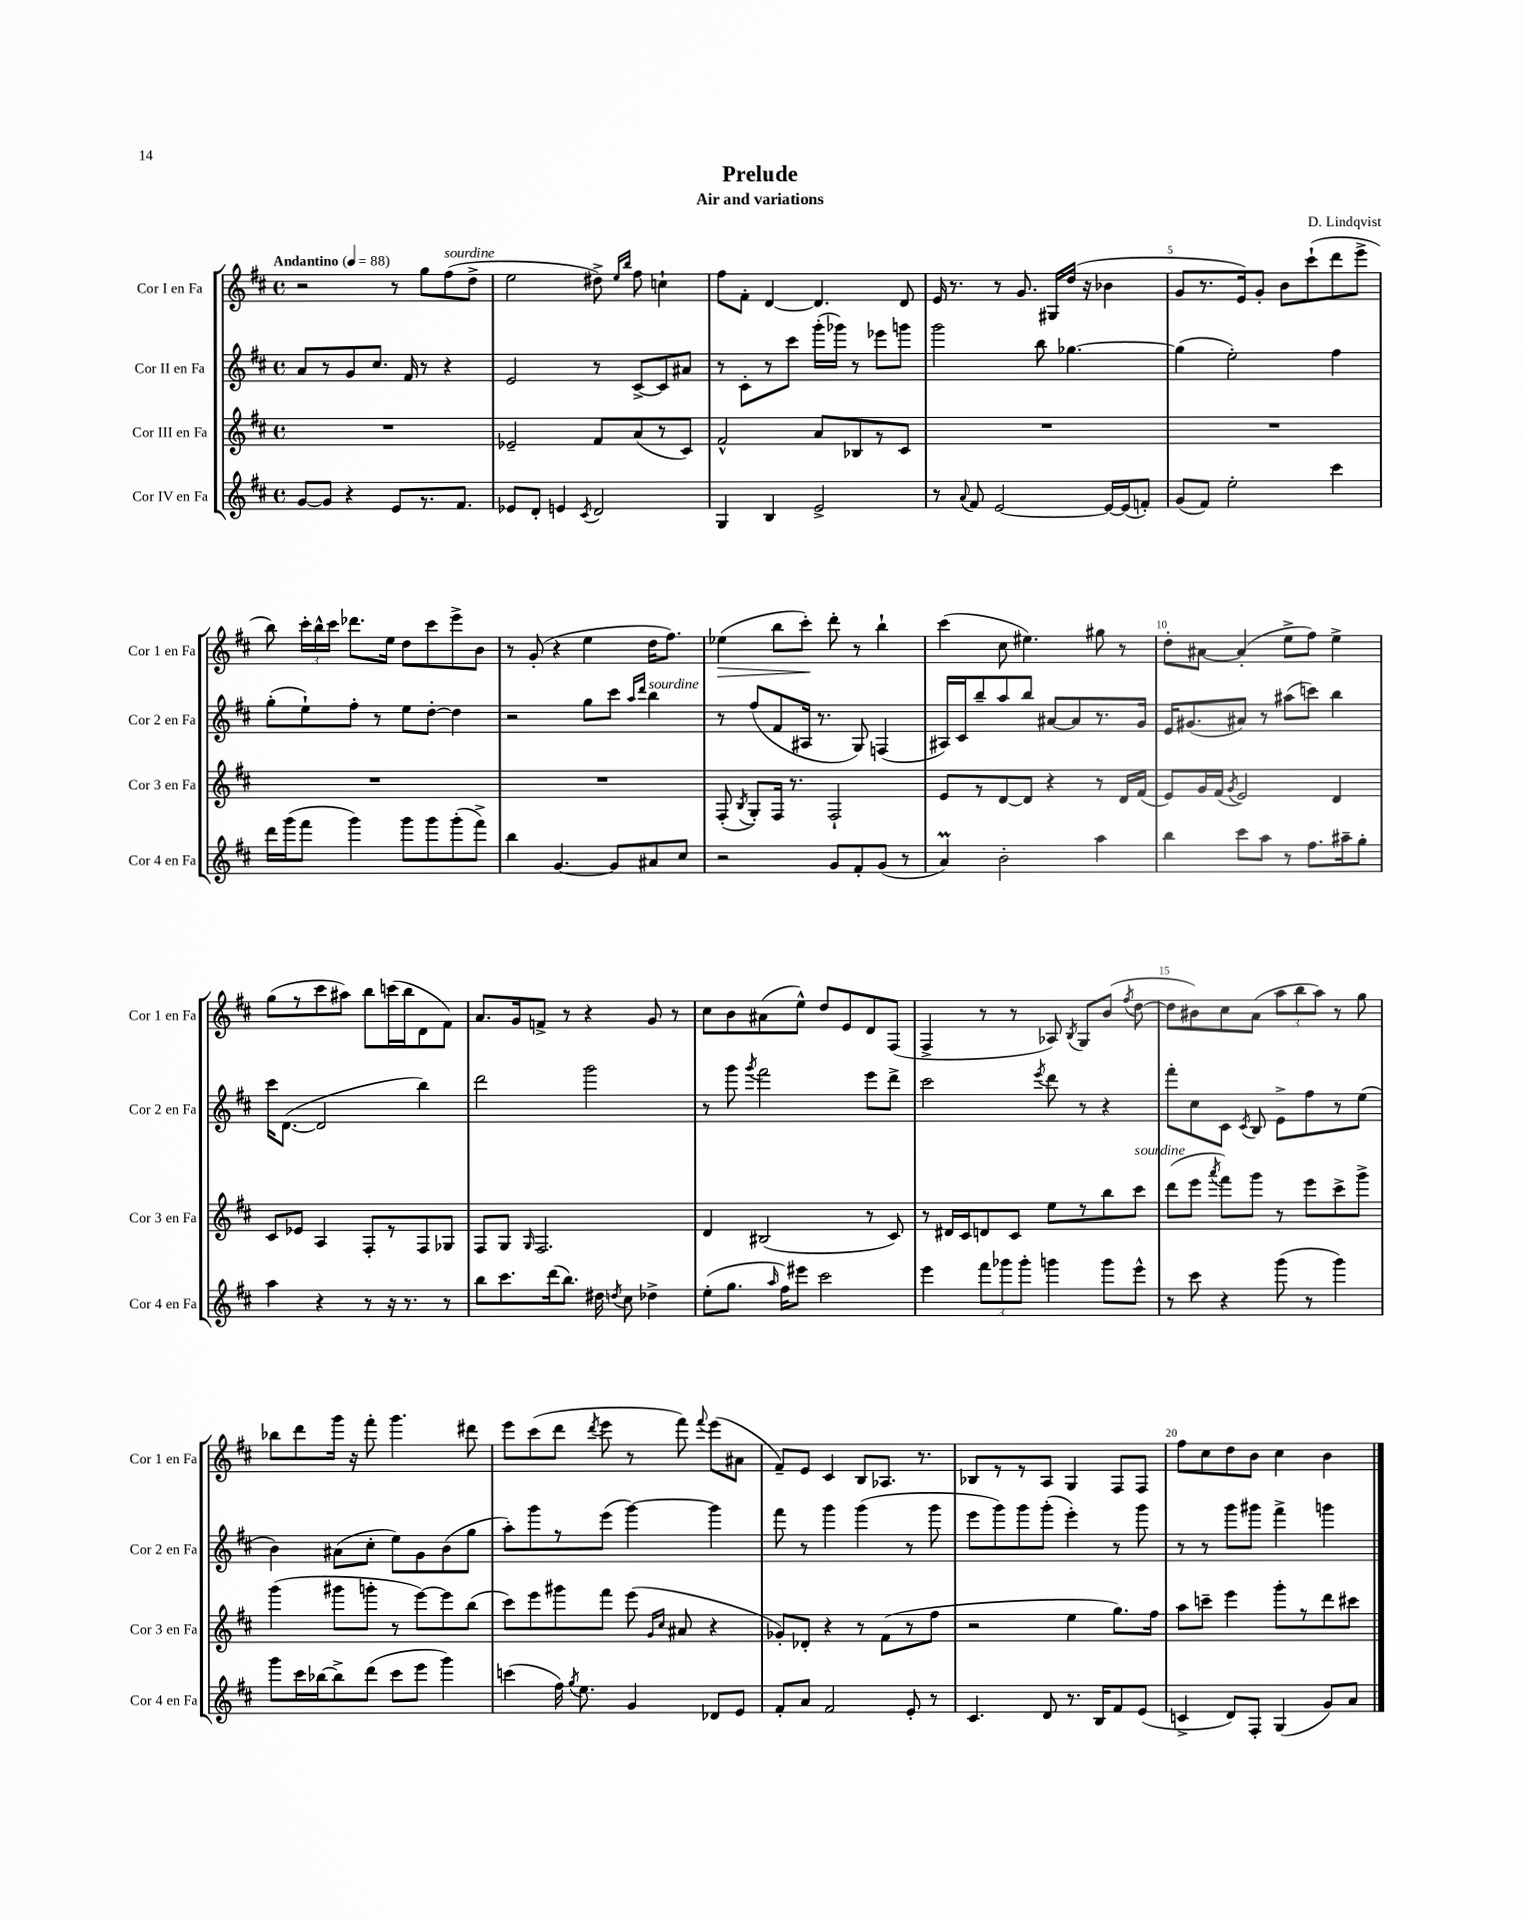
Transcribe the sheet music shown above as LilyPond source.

\header { title = "Prelude" composer = "D. Lindqvist" subtitle = "Air and variations" }
<<
\new StaffGroup <<
\new Staff = "s0" \with { instrumentName = "Cor I en Fa" shortInstrumentName = "Cor 1 en Fa" } {
    \clef treble \key d \major \defaultTimeSignature \time 4/4 \tempo "Andantino" 4 = 88
    \autoBeamOff r2 r8 g''8[ fis''8^\markup { \italic "sourdine" }( d''8]-> |
    e''2 dis''8->) \grace { e''16[ b''16] } fis''8 c''4-! |
    fis''8[ fis'8]-. d'4~ d'4. d'8 |
    e'16 r8. r8 g'8. gis16[ d''16]( r16 bes'4 |
    g'8[ r8. e'16) g'8]-. b'8[ cis'''8-!( d'''8 e'''8]-> |
    b''8) \tuplet 3/2 { cis'''16[-. b''16-^ cis'''16] } des'''8.[ e''16] d''8[ cis'''8 e'''8-> b'8] |
    r8 g'8-.( r4 e''4 d''16[ fis''8.]) |
    ees''4\>( b''8[ cis'''8]-.\!) d'''8-. r8 b''4-! |
    cis'''4( cis''8 eis''4.) gis''8 r8 |
    d''8[-. ais'8]~ ais'4-.( e''8[-> fis''8]) e''4-> |
    g''8[( r8 cis'''8 ais''8]) b''8[ c'''16( b''16 d'8 fis'8]) |
    a'8.[ g'16 f'8]-> r8 r4 g'8 r8 |
    cis''8[ b'8 ais'8( e''8]-^) d''8[ e'8 d'8 fis8]( |
    fis4-> r8 r8 aes8) \acciaccatura { b8 } g8[ b'8]( \acciaccatura { fis''8 } d''8~ |
    d''8[ bis'8) cis''8 a'8]( \tuplet 3/2 { a''8[ b''8 a''8]) } r8 g''8 |
    bes''8[ d'''8 g'''16] r16 fis'''8-. g'''4. dis'''8 |
    e'''8[ cis'''8( d'''8] \acciaccatura { d'''8 } e'''8 r8 fis'''8) \appoggiatura { fis'''8 } e'''8[( ais'8] |
    fis'8[--) e'8] cis'4 b8[ aes8.] r8. |
    bes8[ r8 r8 a8] g4 fis8[ fis8] |
    fis''8[ cis''8 d''8 b'8] cis''4 b'4 \bar "|." |
}
\new Staff = "s1" \with { instrumentName = "Cor II en Fa" shortInstrumentName = "Cor 2 en Fa" } {
    \clef treble \key d \major \defaultTimeSignature \time 4/4
    \autoBeamOff a'8[ r8 g'8 cis''8.] fis'16 r8 r4 |
    e'2 r8 cis'8[~-> cis'8 ais'8] |
    r8 cis'8[-. r8 cis'''8] g'''16[-.( ges'''16]) r8 ees'''8[ g'''8] |
    g'''2 b''8 ges''4.~ |
    ges''4( e''2-.) fis''4 |
    g''8[-.( e''8-!) fis''8]-. r8 e''8[ d''8]~-. d''4 |
    r2 g''8[ cis'''8] \grace { a''16[ d'''16] } b''4^\markup { \italic "sourdine" } |
    r8 fis''8[( fis'8 ais16] r8. g8) f4( |
    ais16[) cis'16 b''8-- a''8 b''8] ais'8[~ ais'8 r8. g'16] |
    e'16[ gis'8.( ais'8]) r8 ais''8[( c'''8]) b''4 |
    cis'''16[ d'8.]~( d'2 b''4) |
    d'''2 g'''2 |
    r8 g'''8 \acciaccatura { g'''8 } fis'''2 e'''8[ d'''8]-> |
    cis'''2 \acciaccatura { e'''8 } d'''8 r8 r4 |
    fis'''8[-. cis''8 cis'8] \acciaccatura { cis'8 } b8 e'8[-> fis''8 r8 e''8]( |
    b'4) ais'8[( cis''8]-. e''8[) g'8 b'8( g''8] |
    a''8[-.) g'''8 r8 e'''8]( g'''4~) g'''4 |
    fis'''8 r8 g'''4 g'''4( r8 g'''8 |
    e'''8[ g'''8) g'''8 g'''8]-.( e'''4-.) r8 g'''8 |
    r8 r8 g'''8[ gis'''8] fis'''4-> g'''4 \bar "|." |
}
\new Staff = "s2" \with { instrumentName = "Cor III en Fa" shortInstrumentName = "Cor 3 en Fa" } {
    \clef treble \key d \major \defaultTimeSignature \time 4/4
    \autoBeamOff R1 |
    ees'2-- fis'8[ a'8( r8 cis'8]) |
    fis'2-^ a'8[ bes8 r8 cis'8] |
    R1 |
    R1 |
    R1 |
    R1 |
    fis8-.( \acciaccatura { b8 } g8[-.) fis16] r8. fis2-! |
    e'8[ r8 d'8~ d'8] r4 r8 d'16[ fis'16]( |
    e'8[) g'16 fis'16]( \acciaccatura { g'8 } e'2) d'4 |
    cis'8[ ees'8] a4 fis8[-. r8 fis8 ges8] |
    fis8[ g8] \grace { g16 } fis2. |
    d'4 bis2( r8 cis'8) |
    r8 dis'16[ cis'16 d'8 cis'8] e''8[ r8 b''8 cis'''8]^\markup { \italic "sourdine" } |
    d'''8[( e'''8] \acciaccatura { a'''8 } fis'''8[) g'''8] r8 e'''8[ cis'''8-> g'''8]-> |
    g'''4( gis'''8[ g'''8]-. r8 e'''8[~) e'''8 b''8]( |
    cis'''8[) e'''8 gis'''8 fis'''8] e'''8( \grace { g'16[ cis''16] } ais'8 r4 |
    ges'8[-.) des'8]-. r4 r8 fis'8[( r8 fis''8] |
    r2 e''4 g''8.[) fis''16] |
    a''8[ c'''8]-- e'''4 g'''8[-. r8 d'''8 cis'''8] \bar "|." |
}
\new Staff = "s3" \with { instrumentName = "Cor IV en Fa" shortInstrumentName = "Cor 4 en Fa" } {
    \clef treble \key d \major \defaultTimeSignature \time 4/4
    \autoBeamOff g'8[~ g'8] r4 e'8[ r8. fis'8.] |
    ees'8[ d'8]-. e'4 \acciaccatura { cis'8 } d'2 |
    g4 b4 e'2-> |
    r8 \appoggiatura { a'8 } fis'8 e'2~ e'16[~ e'16( f'8]-.) |
    g'8[( fis'8]) e''2-. cis'''4 |
    d'''16[ g'''16( fis'''8] g'''4) g'''8[ g'''8 g'''8-.( fis'''8]->) |
    b''4 g'4.~ g'8[ ais'8 cis''8] |
    r2 g'8[ fis'8-. g'8]( r8 |
    a'4\prall) b'2-. a''4 |
    b''4 cis'''8[ a''8] r8 fis''8.[ ais''16-- g''8]-. |
    a''4 r4 r8 r16 r8. r8 |
    b''8[ cis'''8. d'''16( b''8.]) dis''16 \acciaccatura { d''8 } cis''8 des''4-> |
    e''8[-.( g''8.] \grace { a''16 } fis''16[) eis'''8] cis'''2 |
    e'''4 \tuplet 3/2 { fis'''8[ ges'''8 ges'''8]-. } g'''4 g'''8[ e'''8]-^ |
    r8 cis'''8 r4 g'''8( r8 g'''4) |
    g'''8[ cis'''16 bes''16~ bes''8-> d'''8]( cis'''8[ e'''8] g'''4) |
    c'''4( fis''16) \acciaccatura { g''8 } e''8. g'4 des'8[ e'8] |
    fis'8[-. a'8] fis'2 e'8-. r8 |
    cis'4. d'8 r8. b16[ fis'8 e'8]( |
    c'4-> d'8[) fis8]-. g4( g'8[) a'8] \bar "|." |
}
>>
>>
\layout { \context { \Score \override BarNumber.break-visibility = ##(#f #t #t) barNumberVisibility = #(every-nth-bar-number-visible 5) } }
